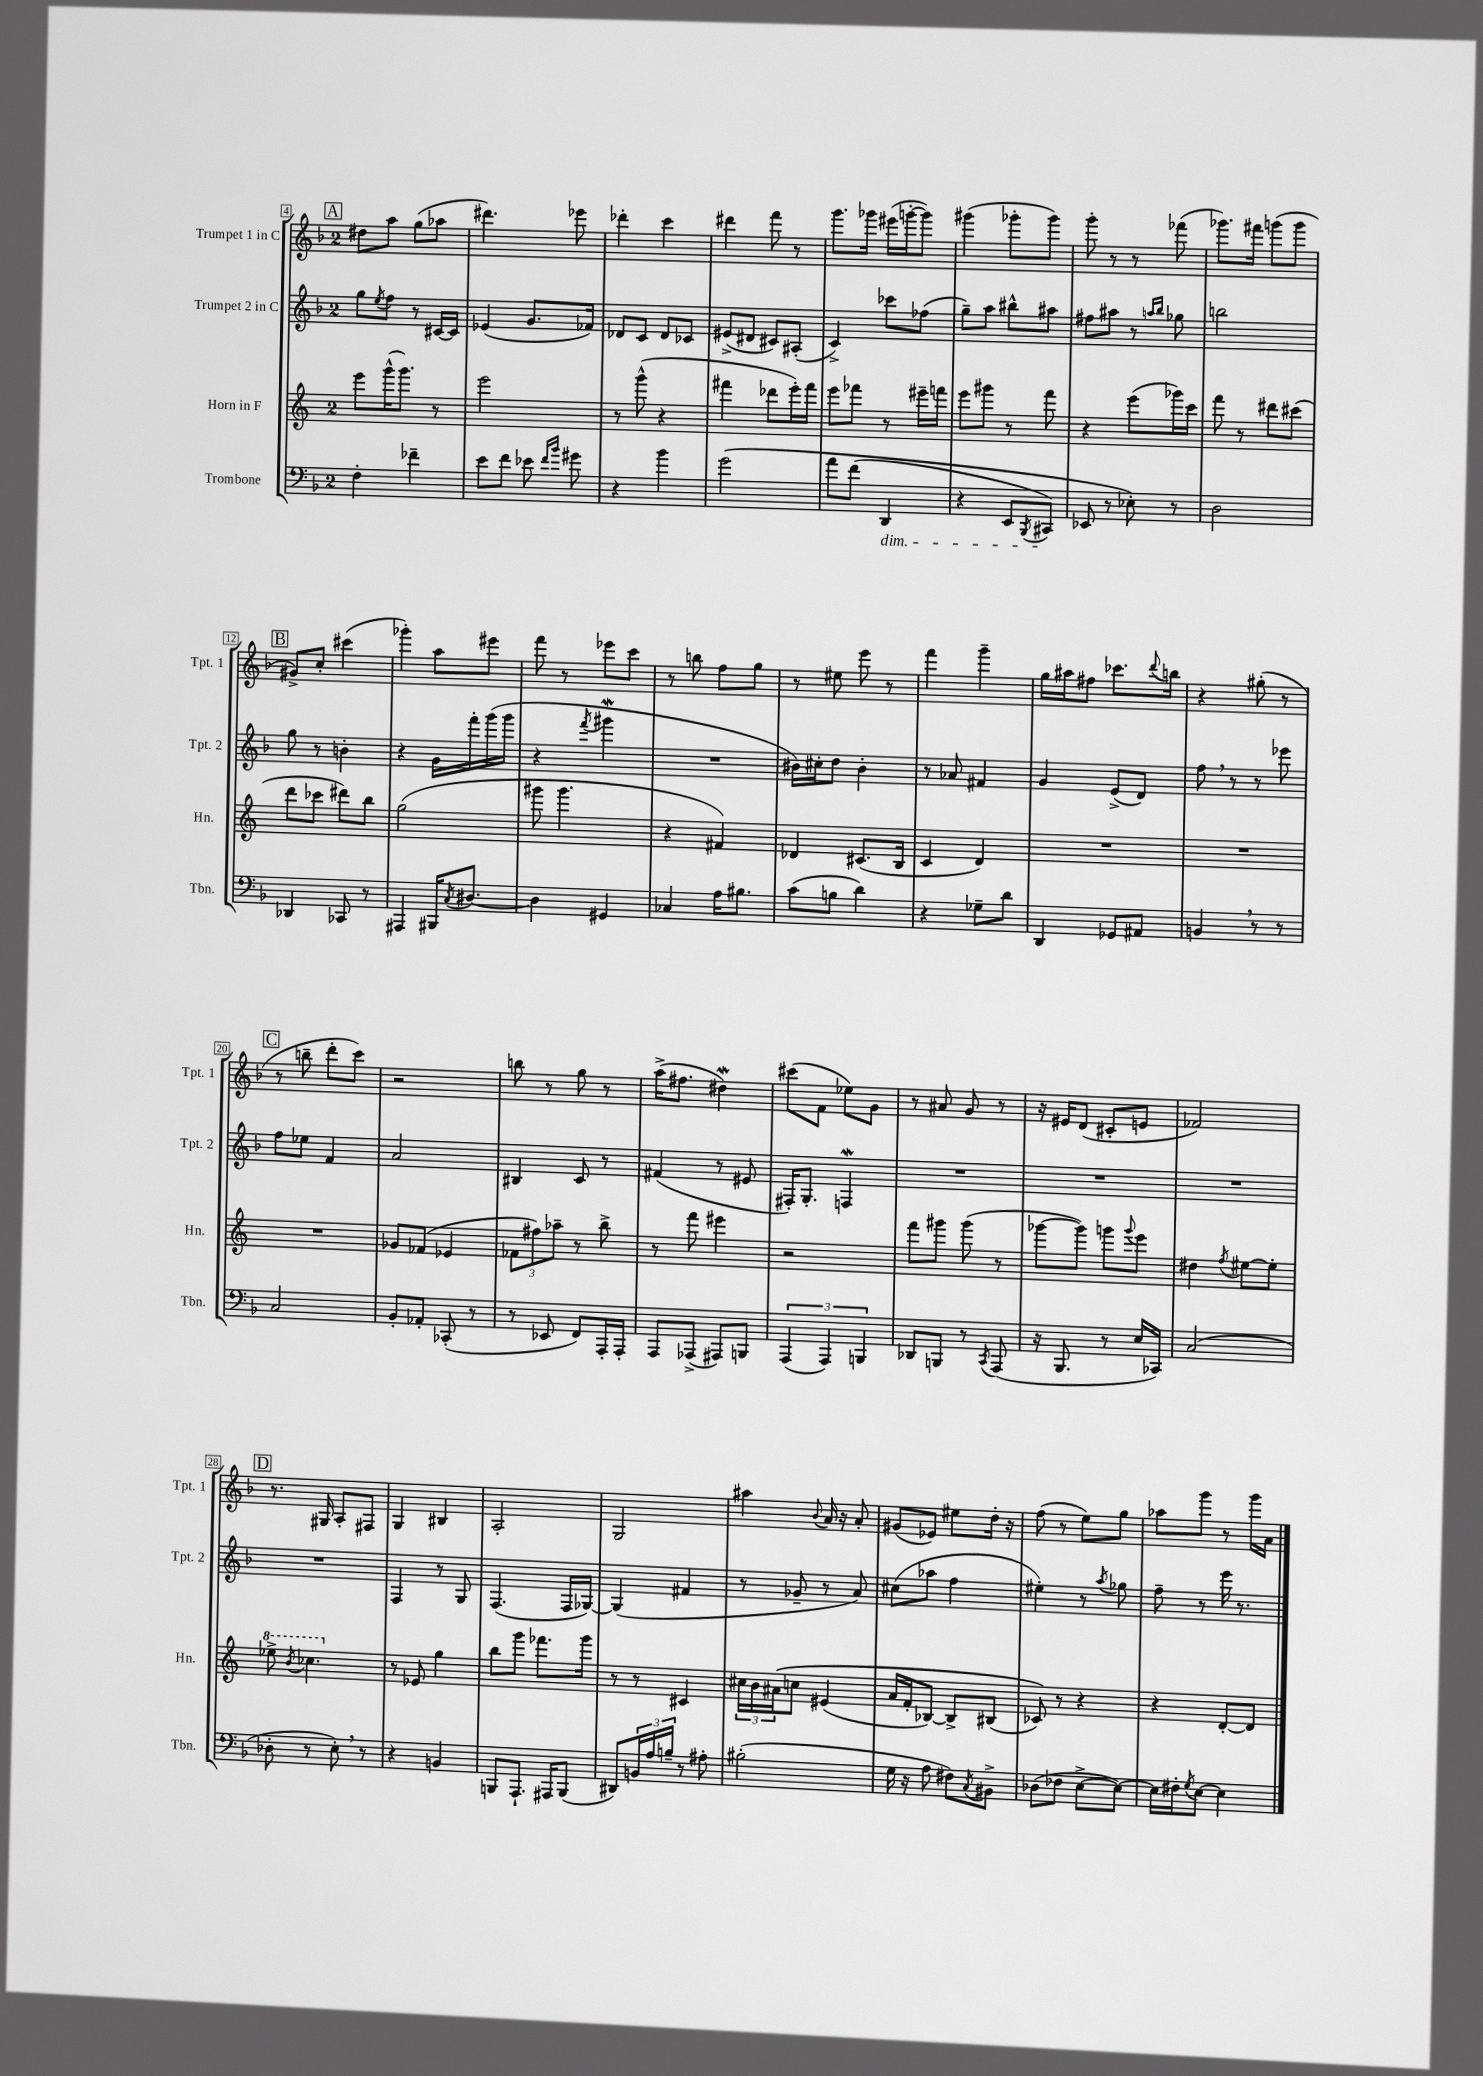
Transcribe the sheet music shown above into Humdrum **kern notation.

**kern	**kern	**kern	**kern
*staff4	*staff3	*staff2	*staff1
*clefF4	*clefG2	*clefG2	*clefG2
*k[b-]	*k[]	*k[b-]	*k[b-]
*M2/4	*M2/4	*M2/4	*M2/4
4F'\	8eee\L	8gg\L	8dd#\L
.	.	8qee/	.
.	(16ggg^^\K	8ff\J	8aa\J
.	8.ggg\J)	.	.
4f-~\	.	8r	(8gg\L
.	8r	[16c#/LL	8aa-\J
.	.	16c#/]JJ	.
=	=	=	=
8e\L	2eee\	(4e-/	4.ddd#\)
8f\J	.	.	.
8e-\	.	8.g/L	.
16qqf/LL	.	.	.
16qqb-/JJ	.	.	.
8g#\	.	.	8eee-\
.	.	16f-/Jk)	.
=	=	=	=
4r	8r	8d-/L	4ddd-'\
.	(8ggg^^\	8c/J	.
4b-\	4r	8d-/L	4ccc\
.	.	8c-/J	.
=	=	=	=
&(2g\	4fff#\	(8e#^/L	4ddd#\
.	.	8d#/J	.
.	8ddd-\L	8c#/L)	8fff\
.	16eee'\L)	(8A#'/J	8r
.	16fff#\JJ	.	.
=	=	=	=
8a\L	8eee\L	4c^/)	8.ggg\L
(8f\J	8fff-\J	.	.
.	.	.	16ggg-\Jk
4DD/	8r	8ccc-\L	(16eee#\LL
.	.	.	[16ggg'\J
.	16eee#~\LL	(8ff-\J	8ggg\]J)
.	16fff\JJ	.	.
=	=	=	=
4r	8eee\L	8gg~\L)	(4ggg#\
.	8ggg#\J	8aa\J	.
8EE/L	8r	8bb#^^\L	8ggg-'\L
8qBBB-/	.	.	.
8CC#/J)	8fff\	8aa#\J	8ggg-\J)
=	=	=	=
8EE-/	4r	8ff#\L	8ggg'\
8r	.	8aa#\J	8r
8E-'\&)	(8eee\L	8r	8r
.	.	16qqaa/LL	.
.	.	16qqbb-/JJ	.
8r	16ggg-\L)	8gg-\	(8fff-\
.	16ccc\JJ	.	.
=	=	=	=
2D\	8fff\	2bb\	8.ggg-\L)
.	8r	.	.
.	.	.	16fff#\Jk
.	8ddd#\L	.	(8ggg\L
.	(8ccc#\J	.	8ggg\J
=	=	=	=
4DD-/	8ddd\L	8gg\	8g#^/L)
.	8ccc-\J	8r	8cc'/J
8CC-/	8ddd#\L)	4b'\	(4ccc#\
8r	8bb\J	.	.
=	=	=	=
4AAA#/	(2gg\	4r	4ggg-'\)
16BBB#/LK	.	16g\LL	8aa\L
8qC/	.	.	.
[8.D#/J	.	16fff'\	.
.	.	(16ggg\	8eee#\J
.	.	16ggg\JJ	.
=	=	=	=
4D#\]	8ggg#\	4r	8fff\
.	4.ggg#\	.	8r
.	.	8qfff/	.
4GG#/	.	4ggg#\	8eee-\L
.	.	.	8ccc\J
=	=	=	=
4C-/	4r	2r	8r
.	.	.	8bb\
16A\LK	4f#/)	.	8ff\L
8.B#\J	.	.	.
.	.	.	8gg\J
=	=	=	=
(8c\L	4d-/	16b#\LL)	8r
.	.	16cc#'\J	.
8B\J	.	8dd\J	8ee#\
4d\)	(8.c#/L	4b#'\	8eee\
.	.	.	8r
.	16B/Jk	.	.
=	=	=	=
4r	4c/	8r	4fff\
.	.	8a-/	.
8G-~\L	4d/)	4f#/	4ggg~\
8d\J	.	.	.
=	=	=	=
4DD/	2r	4g/	16gg\LL
.	.	.	16aa#\J
.	.	.	8ff#\J
8GG-/L	.	(8e^/L	8.ccc-\L
8AA#/J	.	8d/J)	.
.	.	.	8qqddd/
.	.	.	16bb\Jk
=	=	=	=
4BB/	2r	8ff\	4r
.	.	8r	.
8r	.	8r	(8gg#'\
8r	.	8eee-\	8r
=	=	=	=
2C/	2r	8ff\L	8r
.	.	8ee-\J	8bb~\
.	.	4f/	8ddd'\L
.	.	.	8ccc\J)
=	=	=	=
8BB-'/L	8g-/L	2a/	2r
8AA-'/J	(8f-/J	.	.
(8CC-'/	4e-/	.	.
8r	.	.	.
=	=	=	=
8r	12f-\L	4B#/	8bb\
.	12ff#\)	.	.
8EE-/	.	.	8r
.	12aa-~\J	.	.
8FF/L)	8r	8c/	8gg\
16AAA'/L	8bb^\	8r	8r
16AAA'/JJ	.	.	.
=	=	=	=
8AAA/L	8r	(4f#/	(16aa^\LK
.	.	.	8.ff#\J
(8AAA-^/J	8fff\	.	.
8AAA#/L)	4eee#\	8r	4dd#\)
8BBB/J	.	8e#/	.
=	=	=	=
(6AAA/	2r	16F#'/LK)	(8ccc#\L
.	.	8.G'/J	.
.	.	.	8f\J
6AAA/)	.	.	.
.	.	4F/	8ee-\L)
6BBB/	.	.	.
.	.	.	8g\J
=	=	=	=
8DD-/L	8fff\L	2r	8r
8BBB/J	8ggg#\J	.	8a#/
8r	(8ggg#\	.	8g/
8qCC/	.	.	.
(8AAA/	8r	.	8r
=	=	=	=
16r	[8ggg-\L	2r	16r
8.BBB-/	.	.	16e#/LK
.	8ggg-\]J)	.	(8d/J
8r	8ggg\L	.	8c#'/L
.	8qqggg/	.	.
16E/LL	8eee\J	.	8e/J
16CC-/JJ)	.	.	.
=	=	=	=
(2C/	4dd#\	2r	2f-/)
.	8qff/	.	.
.	[8ee#\L	.	.
.	8ee#'\]J	.	.
=	=	=	=
8D-'\	8eee-^\	2r	8.r
.	8qbb/	.	.
8r	4.ccc-\	.	.
.	.	.	16G#/
8E'\)	.	.	8A'/L
8r	.	.	8F#/J
=	=	=	=
4r	8r	4F/	4G/
.	8e-/	.	.
4BB/	4gg\	8r	4B#/
.	.	8G/	.
=	=	=	=
8BBB/L	8bb\L	(4.F/	2A'/
8.AAA`/J	8ggg\J	.	.
.	8.fff-\L	.	.
16AAA#/LK	.	.	.
(8BBB/J	.	16F/LL	.
.	16ggg\Jk	[16G-/JJ)	.
=	=	=	=
8DD#/L)	8r	(4G-/]	2G/
24BB/L	8r	.	.
24A/	.	.	.
24B~/JJ	.	.	.
8r	4c#/	4f#/	.
8A#'\	.	.	.
=	=	=	=
(2B#'\	24cc#\LL	8r	4aa#\
.	24b\	.	.
.	&(24a#\J	.	.
.	8cc\J	8g-~/	.
.	.	.	8qqb-/
.	(4e#/	8r	16a/
.	.	.	16r
.	.	8a/)	8a'/
=	=	=	=
16G\	16a/LL	(8cc#\L	(8g#/L
16r	16f'/J	.	.
8A\	[8B-/J)	8aa-\J	8e-/J)
8F#\L)	8B-^/]L	4ff\	8ee#\L
8qC/	.	.	.
8BB#^\J	(8B#/J	.	16dd'\Jk
.	.	.	16r
=	=	=	=
(8D-\L	8c-/)&)	4ee#'\)	(8ff\
8F-\J	8r	.	8r
[8E^\L	4r	8r	8ee\L)
.	.	8qaa/	.
8E\_J)	.	8gg-\	8gg\J
=	=	=	=
16E\]LL	4r	8ff~\	8aa-\L
16F#'\J	.	.	.
8qG/	.	.	.
[8E\J	.	8r	8ggg\J
4E\]	[8d'/L	16eee\	8r
.	.	8.r	.
.	8d/]J	.	16ggg\LL
.	.	.	16a\JJ
==	==	==	==
*-	*-	*-	*-
